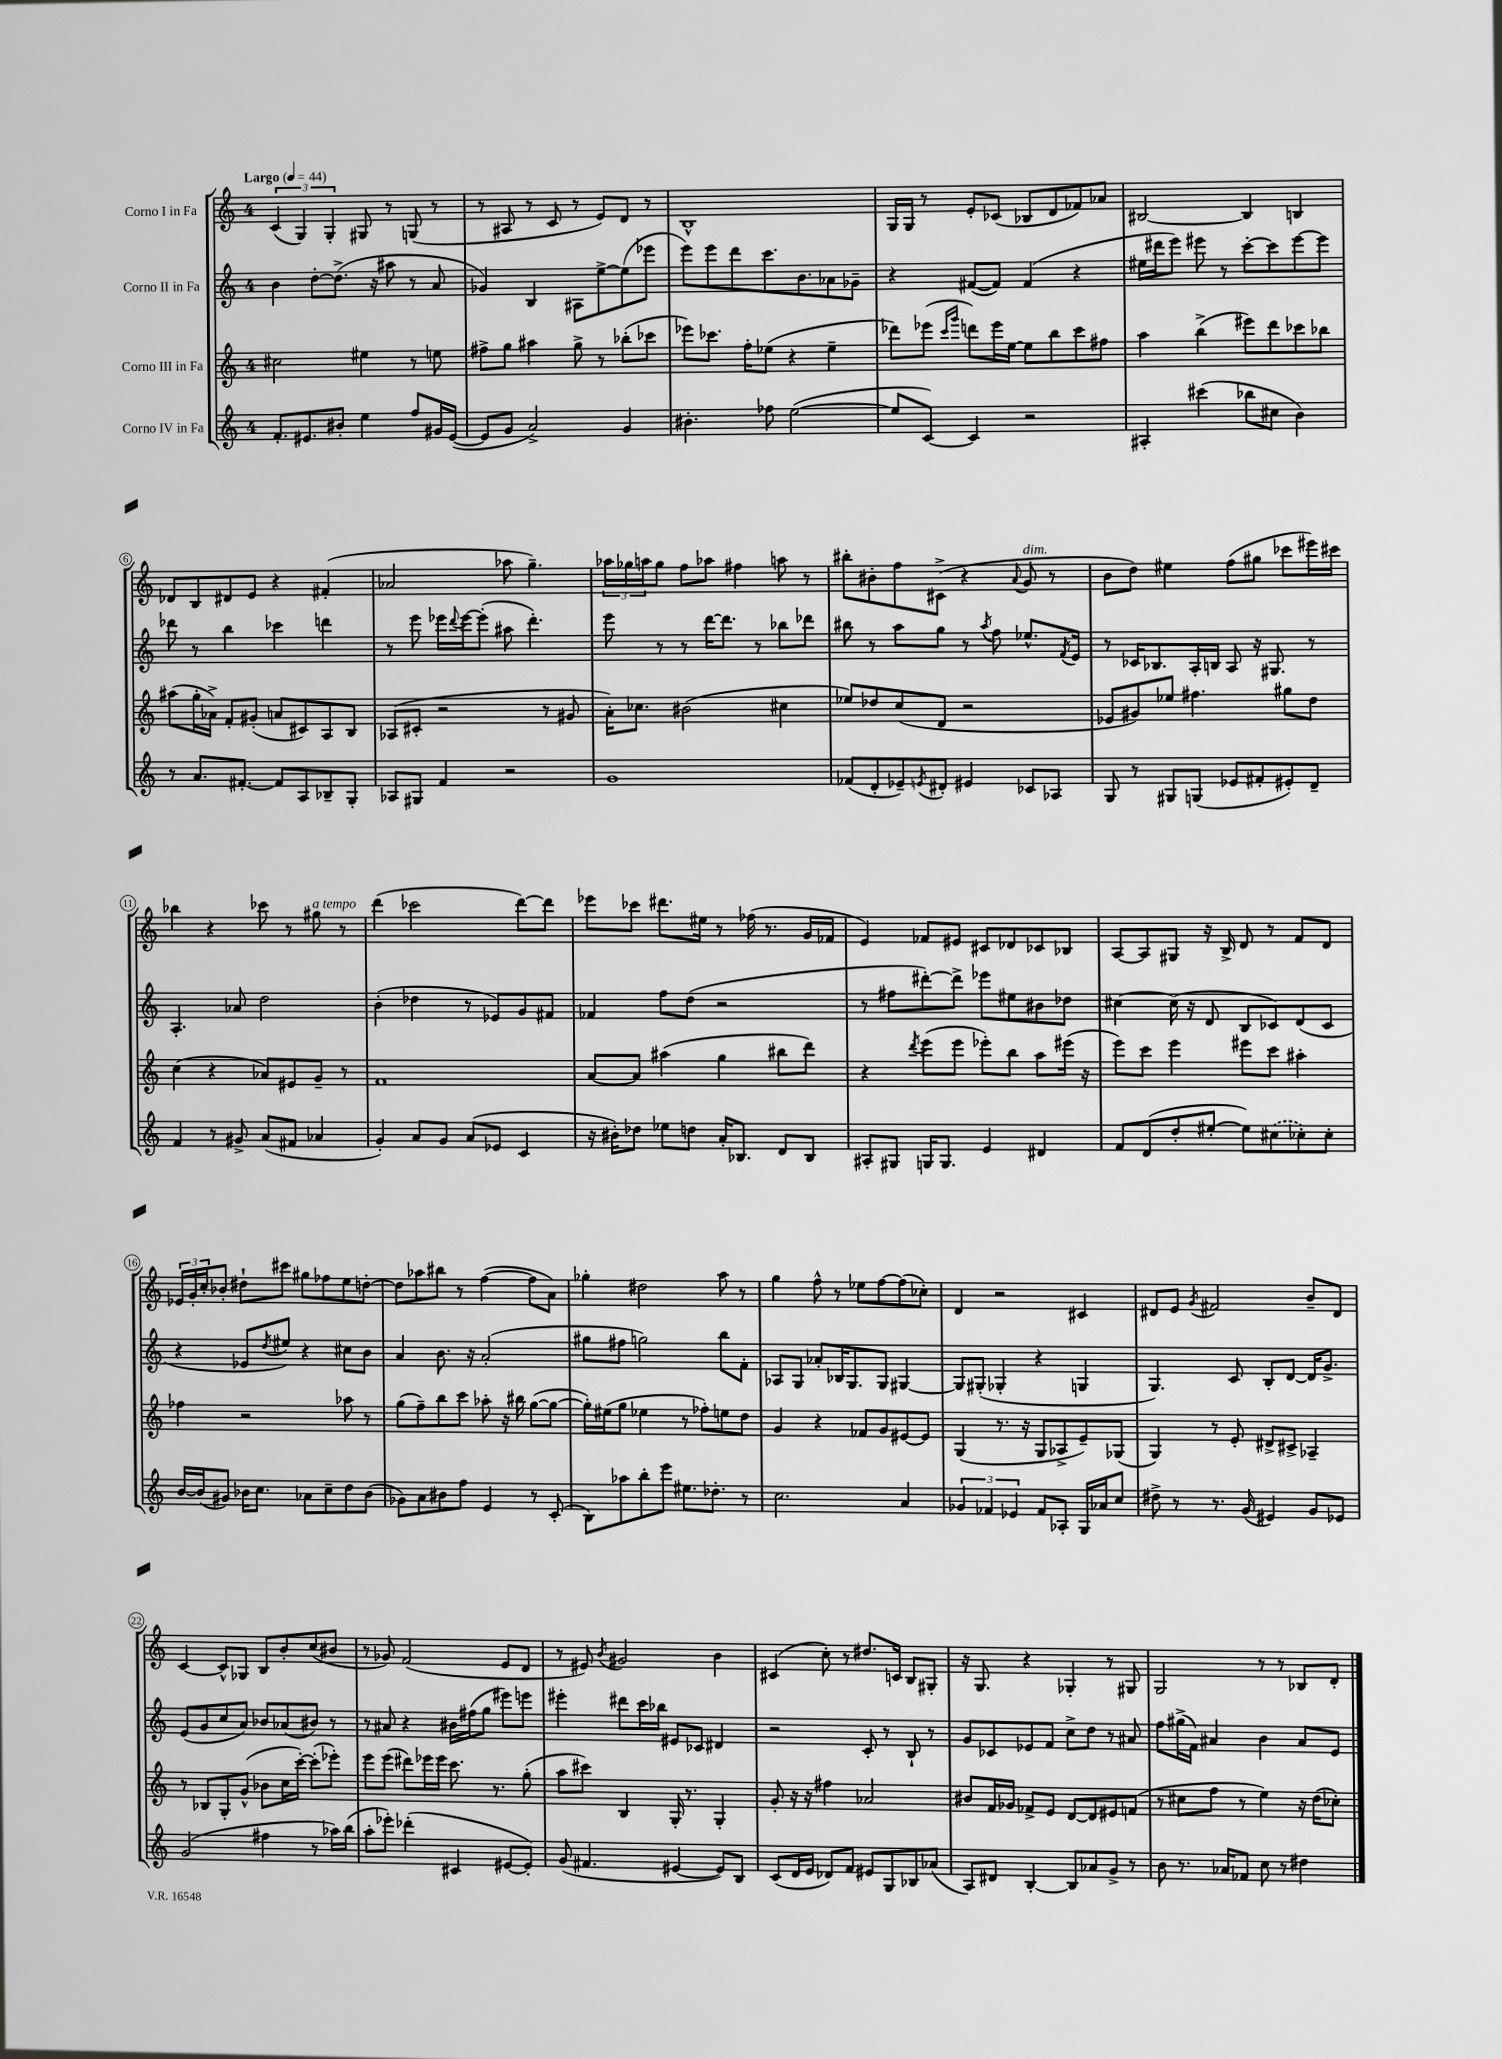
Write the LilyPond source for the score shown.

<<
\new StaffGroup <<
\new Staff = "s0" \with { instrumentName = "Corno I in Fa" } {
    \clef treble \key c \major \once \override Staff.TimeSignature.style = #'single-digit \time 4/4 \tempo "Largo" 4 = 44
    \tuplet 3/2 { c'4( g4) g4-. } gis8 r8 g8( r8 |
    r8 ais8 r8 c'8 r8 e'8) d'8 r8 |
    b1-^ |
    g16 g16 r8 e'8-. ces'8( bes8 d'8 fes'8) aes'8 |
    bis2~ bis4 b4 |
    des'8 b8 dis'8 e'8 r4 fis'4-.( |
    aes'2 aes''8 g''4.--) |
    \tuplet 3/2 { aes''16 ges''16 a''16 } ges''8 f''8 aes''8 fis''4 a''8 r8 |
    bis''8-. bis'8-. f''8 cis'8->( r4 \appoggiatura { a'8 } g'8^\markup { \italic "dim." } r8 |
    b'8 d''8) eis''4 f''8( gis''8 ces'''8 eis'''16) cis'''16 |
    bes''4 r4 ces'''8 r8 gis''8^\markup { \italic "a tempo" } r8 |
    d'''4( ces'''2 d'''8~) d'''8 |
    ees'''8 ces'''8 dis'''8. eis''16 r8 fes''16( r8. g'16 fes'16 |
    e'4) fes'8 eis'8 cis'8 des'8 ces'8 bes8 |
    a8~ a8 gis8 r16 b16-> d'8 r8 f'8 d'8 |
    \tuplet 3/2 { ees'16 g'16-. c''16-. } bes'8-. dis''8-! cis'''8 gis''8 fes''8 e''8 d''8~-. |
    d''8 aes''8 bis''8 r8 f''4~( f''8 a'8) |
    ges''4-. dis''2 a''8 r8 |
    g''4 f''8-^ r8 ees''8 f''8~ f''8( ces''8-.) |
    d'4 r2 cis'4 |
    dis'8 e'8 \acciaccatura { g'8 } fis'2 b'8-- dis'8 |
    c'4~ c'8-^ ges8 b8 b'8-. c''8( bis'8 |
    r8 ges'8) f'2( e'8 d'8 |
    r8 eis'8) \acciaccatura { b'8 } gis'2 b'4 |
    cis'4( c''8-.) r8 dis''8. c'16 b8 gis8-. |
    r16 g8. r4 ges4-. r8 gis8 |
    g2 r8 r8 bes8 d'8-. \bar "|." |
}
\new Staff = "s1" \with { instrumentName = "Corno II in Fa" } {
    \clef treble \key c \major \once \override Staff.TimeSignature.style = #'single-digit \time 4/4
    b'4 d''8~-. d''8.->( r16 ais''8 r8 a'8 |
    ges'4) b4 ais8 e''8~-> e''8( ees'''8 |
    e'''8) e'''8 d'''8 c'''8. b'8. aes'8 ges'8-- |
    r4 fis'8~( fis'8) fis'4( r4 |
    eis''16 dis'''16 e'''8) eis'''8 r8 c'''8~-. c'''8 eis'''8~ eis'''8 |
    des'''8 r8 b''4 ces'''4 d'''4 |
    r8 e'''8 ees'''16 \appoggiatura { d'''8 } ees'''16~ ees'''8-.( ais''8 d'''4.-.) |
    e'''8 r8 r8 d'''16~ d'''8. r8 bes''8 des'''8 |
    bis''8 r8 a''8 g''8 r8 \acciaccatura { a''8 } f''8 ees''8.-^ \acciaccatura { f'8 } e'16 |
    r8 ces'16 bes8. a16-. b16 a8 r16 gis8. r8 |
    a4.-. aes'8 d''2 |
    b'4-.( des''4 r8 ees'8) g'8 fis'8 |
    fes'4 f''8 d''8( r2 |
    r8 fis''8 dis'''8~-.) dis'''8-> ees'''8 eis''8 bis'8 des''8 |
    cis''4~ cis''16( r16 d'8 b8 ces'8) d'8( ces'8 |
    r4 ees'8 \acciaccatura { d''8 } eis''8) r4 cis''8 b'8 |
    a'4 b'8. r16 a'2-.( |
    gis''8 fis''8 g''2) b''8 f'8-. |
    aes8 g8 aes'8-. bes16 g8. g8 gis4~ |
    gis8 gis8-.( ges4-. r4 g4 |
    g4.) c'8 b8-. d'8~ d'16 g'8.-> |
    e'8( g'8 c''8 a'8) bes'8 aes'8( bis'8) r8 |
    r8 ais'8 r4 bis'16 fis''16( g''8 eis'''8) e'''8 |
    eis'''4-. dis'''8 c'''16 bes''16 eis'8 ces'8 dis'4 |
    r2 c'8-. r8 b8-! r8 |
    g'8 ces'8 ees'8 f'8 c''8-> d''8 r8 ais'8 |
    f''8 gis''16->( f'16) ais'4 b'4 ais'8 e'8 \bar "|." |
}
\new Staff = "s2" \with { instrumentName = "Corno III in Fa" } {
    \clef treble \key c \major \once \override Staff.TimeSignature.style = #'single-digit \time 4/4
    cis''2 eis''4 r8 e''8 |
    fis''8-> g''8 ais''4 g''8-> r8 bes''8-.( ces'''8 |
    ees'''8) ces'''8. f''16-. ees''8( r4 ees''4-- |
    des'''8) ees'''8( \grace { c'''16 g'''16 } d'''8) ees'''16 e''16~ e''8 b''8 c'''8 fis''8 |
    a''4 b''4->( eis'''8) d'''8 ces'''8 bes''8 |
    ais''8( g''16-. aes'16->) f'8-. gis'8-.( a'8 cis'8) a8 b8 |
    aes8( cis'8-. r2 r8 gis'8 |
    a'16-.) ces''8. bis'2( cis''4 |
    ees''8) des''8 c''8( d'8 r2 |
    ees'8 gis'8) ees''8 fis''4. gis''8 d''8 |
    c''4( r4 aes'8) eis'8 g'8-- r8 |
    f'1 |
    a'8~ a'8 ais''4( g''4 bis''8 d'''8) |
    r4 \acciaccatura { d'''8 } e'''8( e'''8 ees'''8-.) b''8 a''8 eis'''16( r16 |
    e'''8) c'''8 e'''4 eis'''8 c'''8 ais''4-. |
    fes''4 r2 aes''8 r8 |
    g''8( f''8--) b''8 c'''8 aes''8-. r16 bis''16 g''8~( g''8~ |
    g''16-.) eis''16( g''8 ees''4 r8 fes''8-.) e''8 d''8 |
    g'4 r4 fes'8 g'8 eis'8~ eis'8 |
    g4( r8. r16 g8 aes8-> e'8--) ges8( |
    g4) r8 e'8-. dis'8-> cis'8-> aes4-- |
    r8 bes8 g8-. g'8-^( bes'8 c''16 c'''16~-.) c'''8-.( ees'''8-.) |
    e'''8 e'''8( dis'''8) ees'''16 ees'''16 c'''8. r8. g''8-.( |
    a''8 cis'''8) b4 g16-. r8. g4-. |
    g'8-. r16 r16 fis''4 aes'2 |
    bis'8 f'16 ges'16 fes'8-> e'8 d'8~ d'8 eis'8 f'8( |
    r8 cis''8 f''8 r8 e''4) r16 d''16( ces''8-.) \bar "|." |
}
\new Staff = "s3" \with { instrumentName = "Corno IV in Fa" } {
    \clef treble \key c \major \once \override Staff.TimeSignature.style = #'single-digit \time 4/4
    f'8.-. eis'8. bis'8-. e''4 f''8 gis'16 eis'16~( |
    eis'8 g'8 a'2->) g'4 |
    bis'4.-. fes''8 e''2~( |
    e''8 c'8~) c'4 r2 |
    ais4-. cis'''4( bes''8 cis''8 b'4) |
    r8 a'8. fis'8.~-. fis'8 a8 bes8-- g8-. |
    aes8 gis8 f'4 r2 |
    g'1 |
    fes'8( d'8-. ees'8--) \acciaccatura { e'8 } dis'8-. eis'4 ces'8 aes8 |
    g8 r8 gis8 g8( ees'8 fis'8-. eis'8-.) d'8-- |
    f'4 r8 gis'8-> a'8( fis'8 aes'4 |
    g'4-.) a'8 g'8 a'8( ees'8 c'4 |
    r16 bis'16-.) des''8 ees''8 d''8 a'16-. bes8. d'8 bes8 |
    ais8-. gis8 g16 g8. e'4 dis'4 |
    f'8 d'8( d''8-. eis''8~-. eis''8) \once \slurDashed cis''8( ces''8-.) ces''8-. |
    b'16~ b'16( gis'8) bes'16 c''8. aes'8 c''8-- d''8 bes'8( |
    ges'8) a'8 bis'8 f''8 e'4 r8 c'8-.( |
    b8) aes''8 b''8-. e'''8 eis''8. des''8.-. r8 |
    c''2. a'4 |
    \tuplet 3/2 { ges'4 fes'4 ees'4 } fes'8 aes8-. g16 aes'16 c''8 |
    dis''8-> r8 r8. g'16( eis'4) g'8 ees'8 |
    g'2( fis''4 r8 aes''16) b''16( |
    a''8-. ees'''8-.) des'''4-.( cis'4 eis'8~ eis'8-.) |
    g'8( fis'4. eis'4~ eis'8) b8 |
    c'8( d'16 e'16 des'8) f'8 eis'8 g8 bes8 aes'8( |
    a8) dis'8 b4~-. b8 aes'8 g'8-> r8 |
    b'8 r8. aes'16 fes'8 c''8 r8 dis''4 \bar "|." |
}
>>
>>
\layout { \context { \Score \override BarNumber.stencil = #(make-stencil-circler 0.1 0.3 ly:text-interface::print) } }
